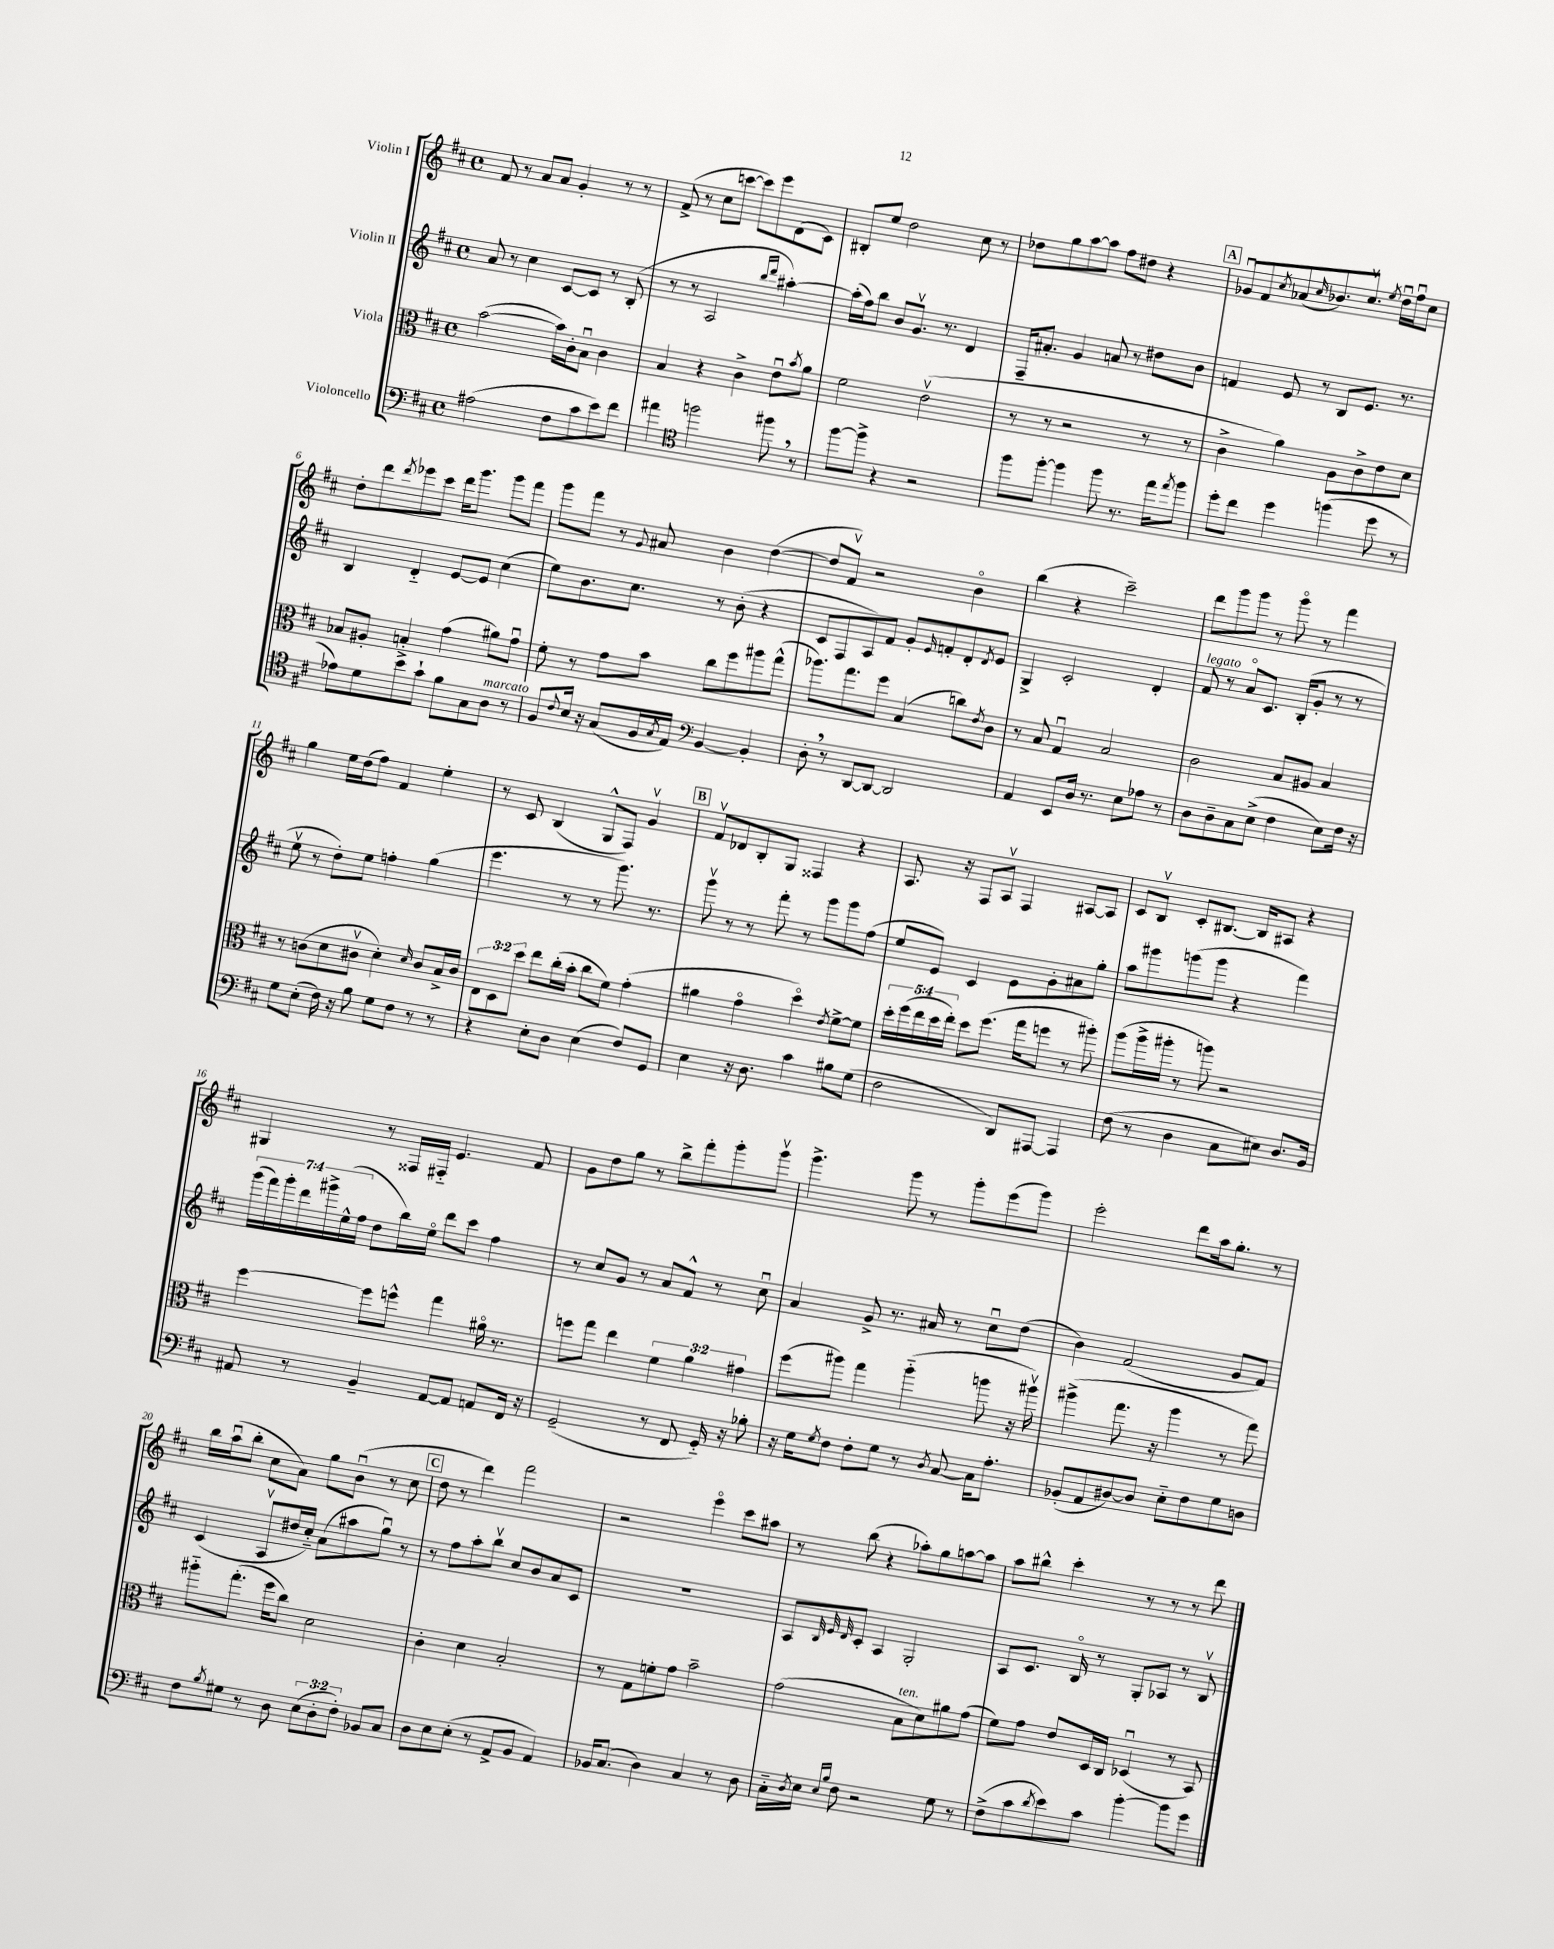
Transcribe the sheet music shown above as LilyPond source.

<<
\new StaffGroup <<
\new Staff = "s0" \with { instrumentName = "Violin I" } {
    \clef treble \key d \major \defaultTimeSignature \time 4/4
    fis'8 r8 a'8 a'8 g'4-. r8 r8 |
    fis'8->( r8 cis''8 c'''8~ c'''8) e'''8 d'8( cis'8) |
    bis8-. e''8 d''2 cis''8 r8 |
    des''8 g''8 a''8~ a''8 fis''8 dis''8 r4 |
    \mark \markup { \box "A" } ges'8\downbow fis'8 \acciaccatura { cis''8 } aes'8( \grace { cis''16 } bes'8.) cis''8.\upbow \acciaccatura { e''8 } d''16\downbow fis''16\downbow cis''8 |
    d''8-. d'''8 \acciaccatura { d'''8 } ees'''8 cis'''8 d'''16 g'''8. g'''8 fis'''8 |
    g'''8 fis'''8 r8 \appoggiatura { g'8 } ais'8 b'4 d''4~( |
    d''8 fis'8\upbow) r2 b'4\flageolet |
    b''4( r4 cis'''2--) |
    d'''8 g'''8 g'''8 r8 g'''8\flageolet r8 fis'''4 |
    g''4 e''16 d''16( fis''8) fis'4 e''4-. |
    r8 cis'8 b4( g8-^ fis8) g'4\upbow |
    \mark \markup { \box "B" } fis'8\upbow des'8 b8-. g8 fisis4 r4 |
    a8. r16 fis8 a8\upbow fis4 ais8~ ais8 |
    cis'8 b8\upbow cis'8-. bis8.~ bis16 ais8 r4 |
    gis4 r8 fisis16 fis16-_ e'4. fis'8 |
    g'8 d''8 g''8 r8 b''8-> fis'''8-. g'''8-. g'''8\upbow |
    g'''4.-> g'''8 r8 g'''8-. e'''8( g'''8) |
    e'''2-. d'''8 a''16 g''8.-. r8 |
    b''16 a''16\downbow( b''8-. cis''8 a'8) g''8 b'8\downbow( r8 cis''8 |
    \mark \markup { \box "C" } d''8 r8 d'''4) fis'''2 |
    r2 e'''4\flageolet cis'''8 ais''8 |
    r8 b''8( r4 aes''8-.) g''8 a''8~ a''8 |
    a''8 bis''8-^ cis'''4-. r8 r8 r8 d'''8 \bar "|." |
}
\new Staff = "s1" \with { instrumentName = "Violin II" } {
    \clef treble \key d \major \defaultTimeSignature \time 4/4 \override Staff.TupletNumber.text = #tuplet-number::calc-fraction-text
    a'8 r8 cis''4 cis'8~ cis'8 r8 b8-.( |
    r8 r8 a2 \grace { b''16 d'''16 } ais''4~-.) |
    ais''16-.( fis''16) b''8 b'8 g'8.\upbow r8. d'4 |
    fis16-- ais'8.-. g'4 a'8 r8 dis''8 b'8 |
    \mark \markup { \box "A" } f'4 e'8 r8 b8 e'8. r8. |
    b4 d'4-_ e'8~ e'8 cis''4( |
    e''8) b'8. cis''8. r8 b'8-.( r4 |
    cis'8 fis8 a8) fis'8 g'8-. \grace { e'16 } f'8-. d'8-. \acciaccatura { d'8 } e'8 |
    g4-> cis'2-. d'4-. |
    fis'8^\markup { \italic "legato" } r8 a'8\flageolet cis'8. b16-.( g'8-. r8 r8 |
    e''8\upbow r8 d''8-.) e''8 f''4-. g''4( |
    e'''4. r8 r8 g'''8.) r8. |
    \mark \markup { \box "B" } g'''8\upbow r8 r8 fis'''8-. r8 g'''8 g'''8 fis''8( |
    e''8 e'8) cis'4 e'8 g'8-. ais'8 g''8-. |
    a''8 gis'''8 g'''8( g'''8 r4 fis'''4) |
    \tuplet 7/4 { g'''16( fis'''16) g'''16-. d'''16 gis'''16-> e''16-^( fis''16 } d''8 b''16) e''16\flageolet d'''8 cis'''8 fis''4 |
    r8 cis''8 g'8 r8 a'8 fis'8-^ r8 cis''8\downbow |
    a'4 g'8-> r8. ais'16 r8 cis''8\downbow d''8( |
    b'4) fis'2( g'8 fis'8) |
    cis'4( a8\upbow dis''16 cis''16-_) a'8( ais''8 g''8\downbow) r8 |
    \mark \markup { \box "C" } r8 fis''8 a''8-. b''8\upbow cis''8 b'8 a'8 cis'8 |
    R1 |
    a8 \grace { b32 e'32 d'32 } cis'8-. a4 g2-. |
    a8 cis'8. b16\flageolet r8 g8-. aes8 r8 b8\upbow \bar "|." |
}
\new Staff = "s2" \with { instrumentName = "Viola" } {
    \clef alto \key d \major \defaultTimeSignature \time 4/4 \override Staff.TupletNumber.text = #tuplet-number::calc-fraction-text
    b'2~( b'16) cis'16-. b8\downbow cis'4 |
    b4 r4 cis'4-> e'8\downbow \acciaccatura { b'8 } a'8 |
    fis'2 e'2\upbow( |
    r8 r8 r2 r8 r8 |
    \mark \markup { \box "A" } cis'4-> a'4) a8 cis'8-> e'8 d'8 |
    bes8 ais8-. b4-. g'4( ais'8) g'8\downbow |
    fis'8-. r8 g'8 b'8 cis''8 fis''8 ais''8 g''8-^( |
    aes''8.) g''8. fis''8 b4( c''8) \acciaccatura { e'8 } cis'8 |
    r8 b8 g4\downbow b2 |
    cis'2 b8 ais8 b4 |
    r8 c'8( d'8 cis'8\upbow d'4-.) \grace { d'16 } cis'8 b16-> cis'16 |
    \tuplet 3/2 { e8 d8 d''8 } e''8 cis''16-.( b'16-. cis''8 fis'8) g'4-.( |
    \mark \markup { \box "B" } ais'4 g'4\flageolet d''4\flageolet) \acciaccatura { e'8 } fis'8~-> fis'8 |
    \tuplet 5/4 { d''16-. fis''16( e''16 d''16 e''16-.) } d''8 fis''8.( g''16 f''8 r8 ais''8-.) |
    a''8( a''16-> ais''16-. r8 a''8) r2 |
    fis''4~ fis''8 f''8-^ g''4 ais'16\flageolet r8. |
    f''8 g''8 e''4 \tuplet 3/2 { fis'4 a'4 gis'4 } |
    fis''8( ais''8) g''4 ais''4-_( a''8 r16 ais''16\upbow) |
    ais''4->( g''8. r16 ais''4 r8 g''8) |
    ais''8-_ g''8.-.( fis''16 cis''8) d'2 |
    \mark \markup { \box "C" } cis'4-. d'4 b2-. |
    r8 g8 f'8-. g'8 b'2-- |
    g'2( b8^\markup { \italic "ten." } d'8) ais'8 g'8( |
    fis'8) g'8 e'8 d16 cis16 des4\downbow( r8 b,8) \bar "|." |
}
\new Staff = "s3" \with { instrumentName = "Violoncello" } {
    \clef bass \key d \major \defaultTimeSignature \time 4/4 \override Staff.TupletNumber.text = #tuplet-number::calc-fraction-text
    ais2( fis8 cis'8 e'8) fis'8 |
    ais'4 \clef tenor f''2 fis''8 \breathe r8 |
    fis''8~ fis''8-> r4 r2 |
    fis''8 fis''8~-. fis''4 fis''8 r8. e''16 \acciaccatura { e''8 } fis''8 |
    \mark \markup { \box "A" } d''8-. cis''8 d''4 f''4( d''8 r8 |
    ees'8) d'8 b'8-> g'8-! fis'8 g8 a8^\markup { \italic "marcato" } r8 |
    fis8 \appoggiatura { cis'8 } b16 r16 g8( fis16 \acciaccatura { g8 } e16) \clef bass b,4~ b,4-. |
    d8-. \breathe r8 d,8~ d,8~ d,2 |
    a,4 e,8 d16 r8. e8 aes8 r8 |
    d8 d8-- cis8 e8->( fis4 e8) fis16 r16 |
    g8 e8-.( fis16) r16 b8 g8 fis8 r8 r8 |
    r4 e8-. d8 e4( fis8) g,8 |
    \mark \markup { \box "B" } e4 r16 d8. cis'4 bis8 g8( |
    fis2 d,8) ais,,8~ ais,,4 |
    fis8( r8 d4 cis8 eis8) d8. b,16 |
    ais,8 r8 b,4-- ais,8~ ais,8 a,8 fis,16 r16 |
    g,2--( r8 fis,8 g,16-_) r16 bes8-. |
    r16 g16 \acciaccatura { g8 } fis8 fis8-. g8 r8 \acciaccatura { d8 } cis8~ cis16 a8.-. |
    bes,8-.( a,8 dis8~) dis8 e8-_ fis8 g8 d8 |
    fis8 \acciaccatura { b8 } gis8 r8 d8 \tuplet 3/2 { e8( d8-. fis8-.) } bes,8 cis8 |
    \mark \markup { \box "C" } d8 e8 e8-.( r8 a,8-> b,8 a,4) |
    bes,16 cis8.( d4) cis4 r8 d8 |
    cis16-_ \acciaccatura { d8 } e16 \grace { e16 b16 } fis8 r2 g8 r8 |
    fis8->( cis'8 \acciaccatura { d'8 } e'8) cis'8 b'4~-. b'8 g'8 \bar "|." |
}
>>
>>
